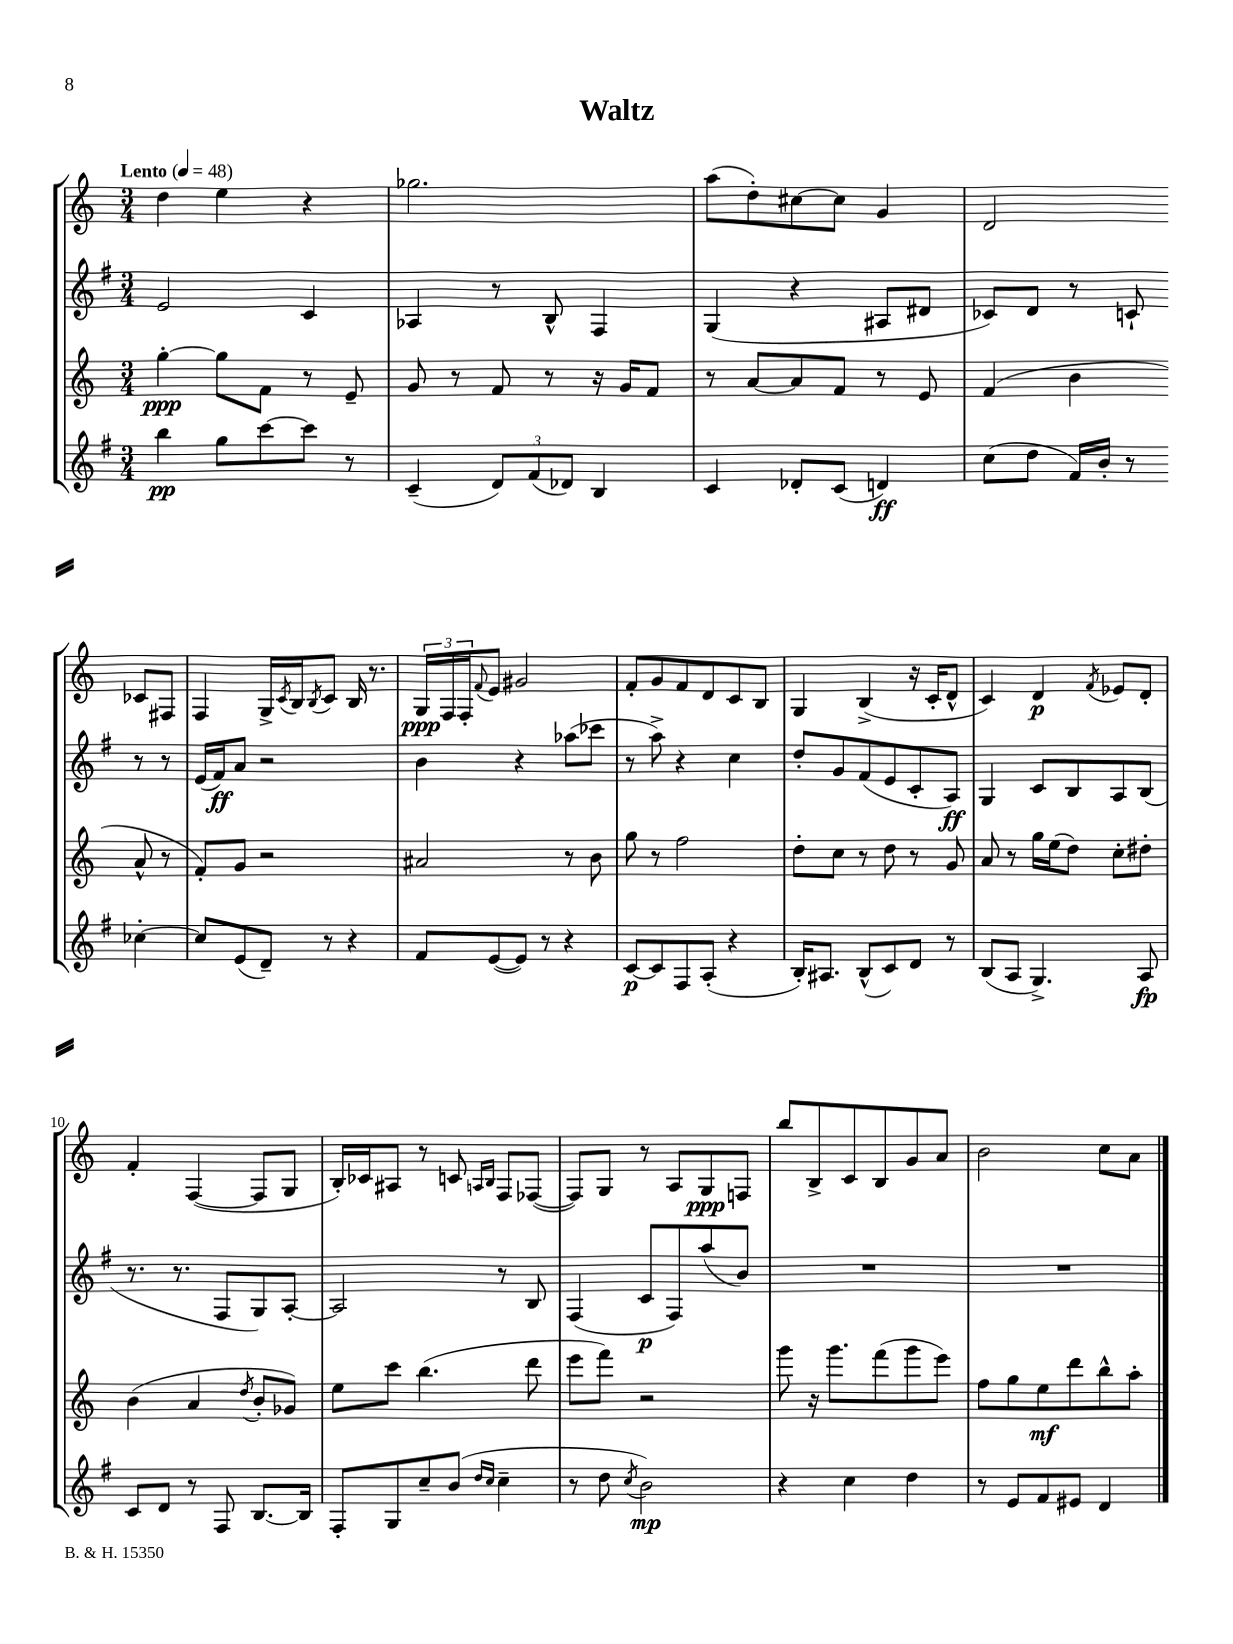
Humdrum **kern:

**kern	**kern	**kern	**kern
*staff4	*staff3	*staff2	*staff1
*clefG2	*clefG2	*clefG2	*clefG2
*k[f#]	*k[]	*k[f#]	*k[]
*M3/4	*M3/4	*M3/4	*M3/4
*MM48	*MM48	*MM48	*MM48
4bb	[4gg'	2e	4dd
8gg	8gg]	.	4ee
[8ccc	8f	.	.
8ccc]	8r	4c	4r
8r	8e~	.	.
=	=	=	=
(4c~	8g	4A-	2.gg-
.	8r	.	.
12d)	8f	8r	.
(12f#	.	.	.
.	8r	8B^^	.
12d-)	.	.	.
4B	16r	4F#	.
.	16g	.	.
.	8f	.	.
=	=	=	=
4c	8r	(4G	(8aa
.	[8a	.	8dd')
8d-'	8a]	4r	[8cc#
(8c	8f	.	8cc#]
4d)	8r	8A#	4g
.	8e	8d#	.
=	=	=	=
(8cc	(4f	8c-)	2d
8dd	.	8d	.
16f#)	4b	8r	.
16b'	.	.	.
8r	.	8c`	.
[4cc-'	8a^^	8r	8c-
.	8r	8r	8F#
=	=	=	=
8cc-]	8f')	(16e	4F
.	.	16f#)	.
(8e	8g	8a	.
8d~)	2r	2r	16G^
.	.	.	8qc
.	.	.	16B
.	.	.	8qB
8r	.	.	8c
4r	.	.	16B
.	.	.	8.r
=	=	=	=
8f#	2a#	4b	24G
.	.	.	24F
.	.	.	24F'
.	.	.	8qqf
([8e	.	.	8e
8e])	.	4r	2g#
8r	.	.	.
4r	8r	(8aa-	.
.	8b	8ccc-	.
=	=	=	=
[8c	8gg	8r	8f'
8c]	8r	8aa^)	8g
8F#	2ff	4r	8f
(8A'	.	.	8d
4r	.	4cc	8c
.	.	.	8B
=	=	=	=
16B')	8dd'	8dd'	4G
8.A#	.	.	.
.	8cc	8g	.
(8B^^	8r	(8f#	(4B^
8c)	8dd	8e	.
8d	8r	8c'	16r
.	.	.	16c'
8r	8g	8A)	8d^^
=	=	=	=
(8B	8a	4G	4c)
8A	8r	.	.
4.G^)	16gg	8c	4d
.	(16ee	.	.
.	8dd)	8B	.
.	.	.	8qf
.	8cc'	8A	8e-
8A	8dd#'	(8B	8d'
=	=	=	=
8c	(4b	8.r	4f'
8d	.	.	.
.	.	8.r	.
8r	4a	.	([4F
8F#	.	8F#	.
.	8qdd	.	.
[8.B	8b'	8G)	8F]
.	8g-)	[8A'	8G
16B]	.	.	.
=	=	=	=
8F#'	8ee	2A]	16B')
.	.	.	16c-
8G	8ccc	.	8A#
8cc~	(4.bb	.	8r
(8b	.	.	8c
16qqdd	.	.	16qqA
16qqcc	.	.	16qqB
4cc~	.	8r	8F
.	8ddd	8B	([8F-
=	=	=	=
8r	8eee	(4F#	8F-])
8dd	8fff)	.	8G
8qcc	.	.	.
2b)	2r	8c	8r
.	.	8F#)	8A
.	.	(8aa	8G
.	.	8b)	8F
=	=	=	=
4r	8ggg	2.r	8bb
.	16r	.	8B^
.	8.ggg	.	.
4cc	.	.	8c
.	(8fff	.	8B
4dd	8ggg	.	8g
.	8eee)	.	8a
=	=	=	=
8r	8ff	2.r	2b
8e	8gg	.	.
8f#	8ee	.	.
8e#	8ddd	.	.
4d	8bb^^	.	8cc
.	8aa'	.	8a
==	==	==	==
*-	*-	*-	*-
